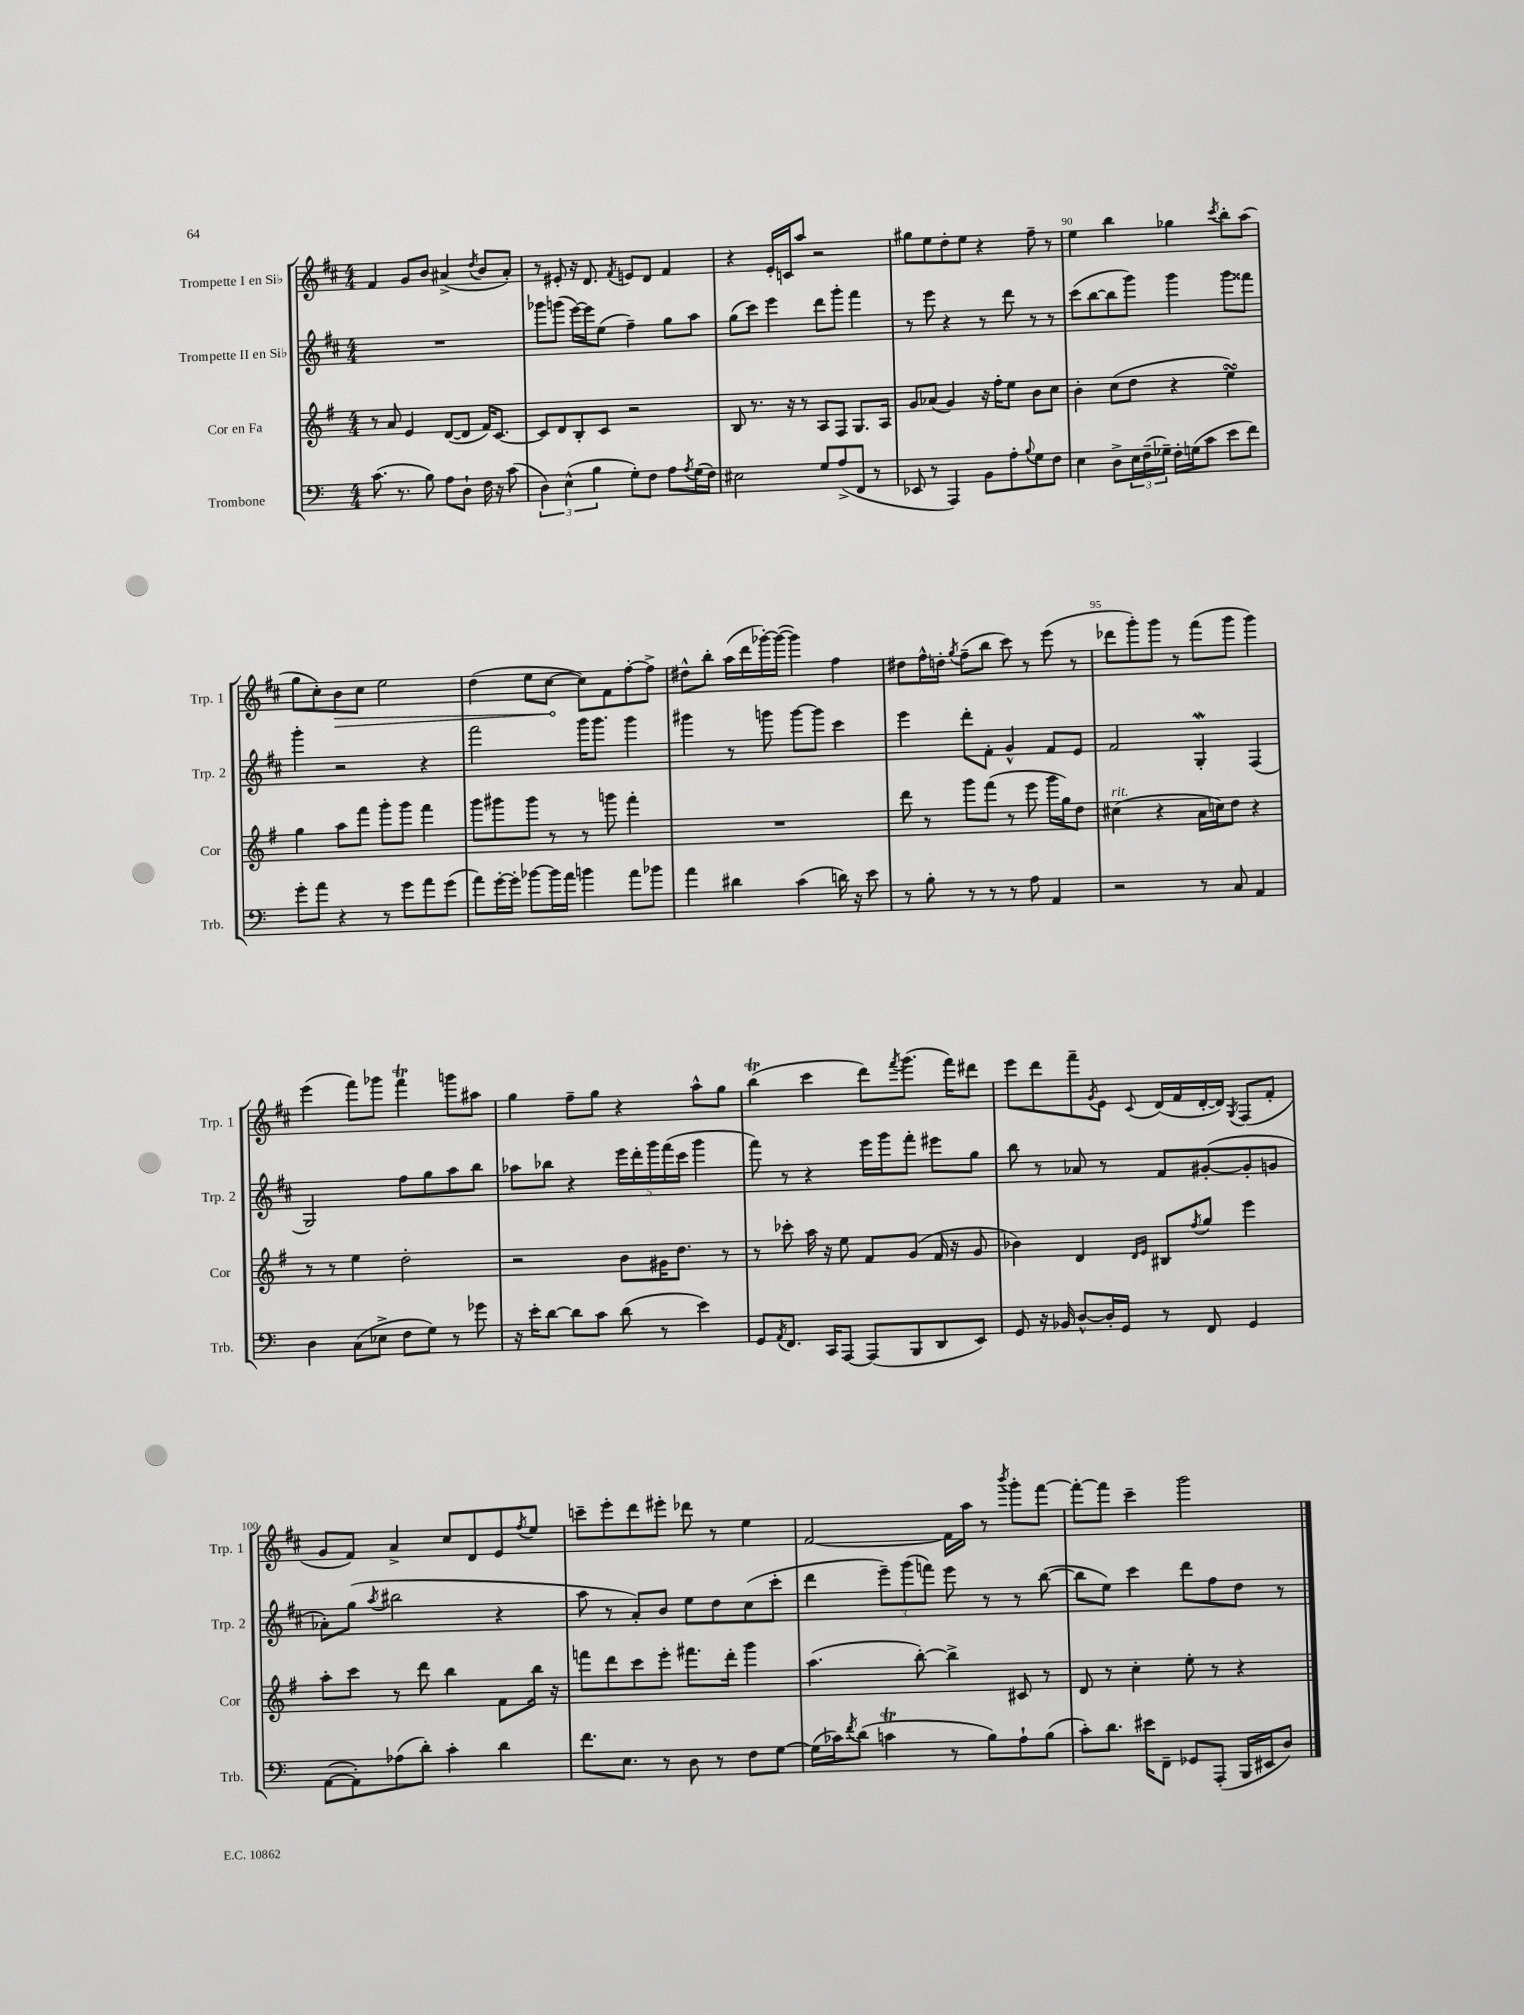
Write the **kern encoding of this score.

**kern	**kern	**kern	**kern
*staff4	*staff3	*staff2	*staff1
*clefF4	*clefG2	*clefG2	*clefG2
*k[]	*k[f#]	*k[f#c#]	*k[f#c#]
*M4/4	*M4/4	*M4/4	*M4/4
(8.c	8r	1r	4f#
.	8a	.	.
8.r	.	.	.
.	4e	.	8g
8B)	.	.	8b
8A	([8d	.	(4a#^
8D`	8d]	.	.
.	.	.	8qdd
16F	16f#)	.	8b
16r	[8.c	.	.
(8c	.	.	8a#')
=	=	=	=
6D)	8c]	8ggg-	8r
.	8d	(8ggg	8e#'
(6E^^	.	.	.
.	8B'	[16eee)	16r
.	.	16eee]	8.d
6B	.	.	.
.	8c	(8ee	.
.	.	.	8qf#
8G')	2r	4ff#~)	8e
8F	.	.	8d
8A	.	8gg	4f#
8qA	.	.	.
(16G	.	8aa	.
16F)	.	.	.
=	=	=	=
2E#	8B	(8gg	4r
.	8.r	8ccc#)	.
.	.	4eee	16e'
.	16r	.	16c
.	8r	.	8aa
8G	8A	8ddd	2r
(8A^	8F#	8ggg'	.
8FF	8.G	4fff#	.
8r	.	.	.
.	16A	.	.
=	=	=	=
8EE-	8g	8r	8gg#
8r	(8a-	8eee	8ee
4AAA)	4g)	4r	8dd'
.	.	.	8ee
8BB	16r	8r	4r
.	16ff#'	.	.
8A'	8ee	8ddd	.
8qqB	.	.	.
8G	8b	8r	8ff#~
8F	8cc	8r	8r
=	=	=	=
4E	4b'	(8ccc#	4ee
.	.	[8bb	.
8D^	(8cc	8bb]	4bb
24E	8dd	8ggg)	.
(24F~	.	.	.
24G-~)	.	.	.
16F'	4r	4ggg	4gg-
(16G	.	.	.
8c	.	.	.
.	.	.	8qccc#
8e	4ee)	8ggg	8bb'
8f)	.	8fff##	(8aa
=	=	=	=
8g'	4gg	4ggg'	8gg
8a	.	.	8cc#')
4r	8aa	2r	8b
.	8fff#	.	8cc#
8r	8ggg'	.	2ee
8g	8ggg	.	.
8a	4fff#	4r	.
(8g	.	.	.
=	=	=	=
8a)	8ggg	2fff#	(4dd
[16g'	8ggg#	.	.
16g']	.	.	.
[8b-	8ggg#	.	8ee
16b-]	8r	.	[8cc#
16a	.	.	.
4b	8r	16ggg	8cc#])
.	.	8.ggg	.
.	8ggg	.	8f#
8a	4fff#'	4ggg	[8ff#'
8b-	.	.	8ff#^]
=	=	=	=
4a	1r	4ggg#	8dd#^^
.	.	.	8bb'
4d#	.	8r	(16aa
.	.	.	16ddd
.	.	8ggg	[16ggg-')
.	.	.	(16ggg-_
(4c	.	[8ggg	4ggg-])
.	.	8ggg]	.
16d)	.	4ccc#	4ff#
16r	.	.	.
8e	.	.	.
=	=	=	=
8r	8ddd	4eee	8dd#
8B'	8r	.	16ff#^^
.	.	.	16dd'
.	.	.	8qgg
8r	8ggg	8ddd'	(8ff#~
8r	(8fff#	8f#'	8bb
8r	8r	4g^^	8ccc#)
8A	8eee	.	8r
4AA	16ggg	8f#	(8eee
.	16gg)	.	.
.	8dd	8e	8r
=	=	=	=
2r	(4cc#	2f#	8ddd-
.	.	.	8ggg')
.	4r	.	8ggg
.	.	.	8r
8r	16a	4G'	(8fff#
.	16cc)	.	.
8C	8dd	.	8ggg
4AA	4r	(4F#	4ggg)
=	=	=	=
4D	8r	2G)	(4eee
.	8r	.	.
(8C	4ee	.	8fff#)
8E-^	.	.	8ggg-
8F	2dd'	8ff#	4fff#
8G)	.	8gg	.
8r	.	8aa	8ggg
8g-	.	8bb	8aa#
=	=	=	=
16r	2r	8aa-	4gg
16e'	.	.	.
[8d	.	8bb-	.
8d]	.	4r	8ff#~
8c	.	.	8gg
(8d	8b	20eee	4r
.	.	20ddd'	.
.	.	20ggg	.
8r	16g#	.	.
.	.	(20fff#	.
.	8.dd	.	.
.	.	20ccc#	.
4e)	.	4ggg	8aa^^
.	8r	.	8gg
=	=	=	=
8GG	8r	8fff#)	(4bb
8qAA	.	.	.
8.FF	8ccc-'	8r	.
.	16aa	4r	4ccc#
16CC	16r	.	.
[8AAA	8ee	.	.
(8AAA]	8f#	16eee	8ddd)
.	.	16ggg	.
.	.	.	8qfff#
8BBB	(8g	8fff#'	(8.ggg
8DD	16f#	8eee#	.
.	16r	.	16fff#)
8EE)	8g	8gg	8ddd#
=	=	=	=
8GG	4b-)	8bb	8eee
16r	.	8r	8ddd
16BB-	.	.	.
[8D^^	4d	8a-	8fff#~
.	.	.	8qg
16D']	.	8r	8e
16GG	.	.	.
.	16qqd	.	.
.	16qqe	.	8qqc#
8r	8B#	8f#	(16d
.	.	.	16f#
.	8qff#	.	.
8FF	8gg	([8g#'	[16d'
.	.	.	16d])
.	.	.	8qG
4GG	4eee	8g#']	(8F#
.	.	8g	8f#'
=	=	=	=
([8AA	8aa'	8a-')	8g
8AA'])	8ccc	(8gg	8f#)
.	.	8qaa	.
(8A-	8r	2bb#	4a^
8d')	8ddd	.	.
4c'	4bb	.	8cc#
.	.	.	8d
4d	8f#	4r	8e
.	.	.	8qff#
.	16bb	.	8ee
.	16r	.	.
=	=	=	=
8.f	8fff	8aa	8ccc~
.	8ddd	8r	8eee'
8.E	.	.	.
.	8ccc	8a')	8ddd
8r	8eee'	8b	8eee#'
8D	8.fff#	8ee	8ddd-
8r	.	8dd	8r
.	16ddd'	.	.
8F	4ggg	(8cc#	4ee
[8G	.	8ccc#'	.
=	=	=	=
(16G]	(4.aa	4ddd	[2f#
16c-)	.	.	.
8qf	.	.	.
(8d	.	.	.
4c	.	12eee~)	.
.	.	(12ggg	.
.	[8bb')	.	.
.	.	12fff)	.
8r	4bb^]	8eee	16f#]
.	.	.	16aa
8B)	.	8r	8r
.	.	.	8qbbb
8A`	8c#	8r	8ggg'
(8B	8r	([8bb	[8fff#
=	=	=	=
8c')	8d	8bb]	8fff#'_
8.d	8r	8ee)	8fff#]
.	4cc'	4ccc#	4ccc#~
16e#	.	.	.
8FF~	.	.	.
8GG-	8ee'	8ddd	2ggg
(8AAA'	8r	8ff#	.
16BBB	4r	8dd	.
16EE#	.	.	.
8D)	.	8r	.
==	==	==	==
*-	*-	*-	*-
